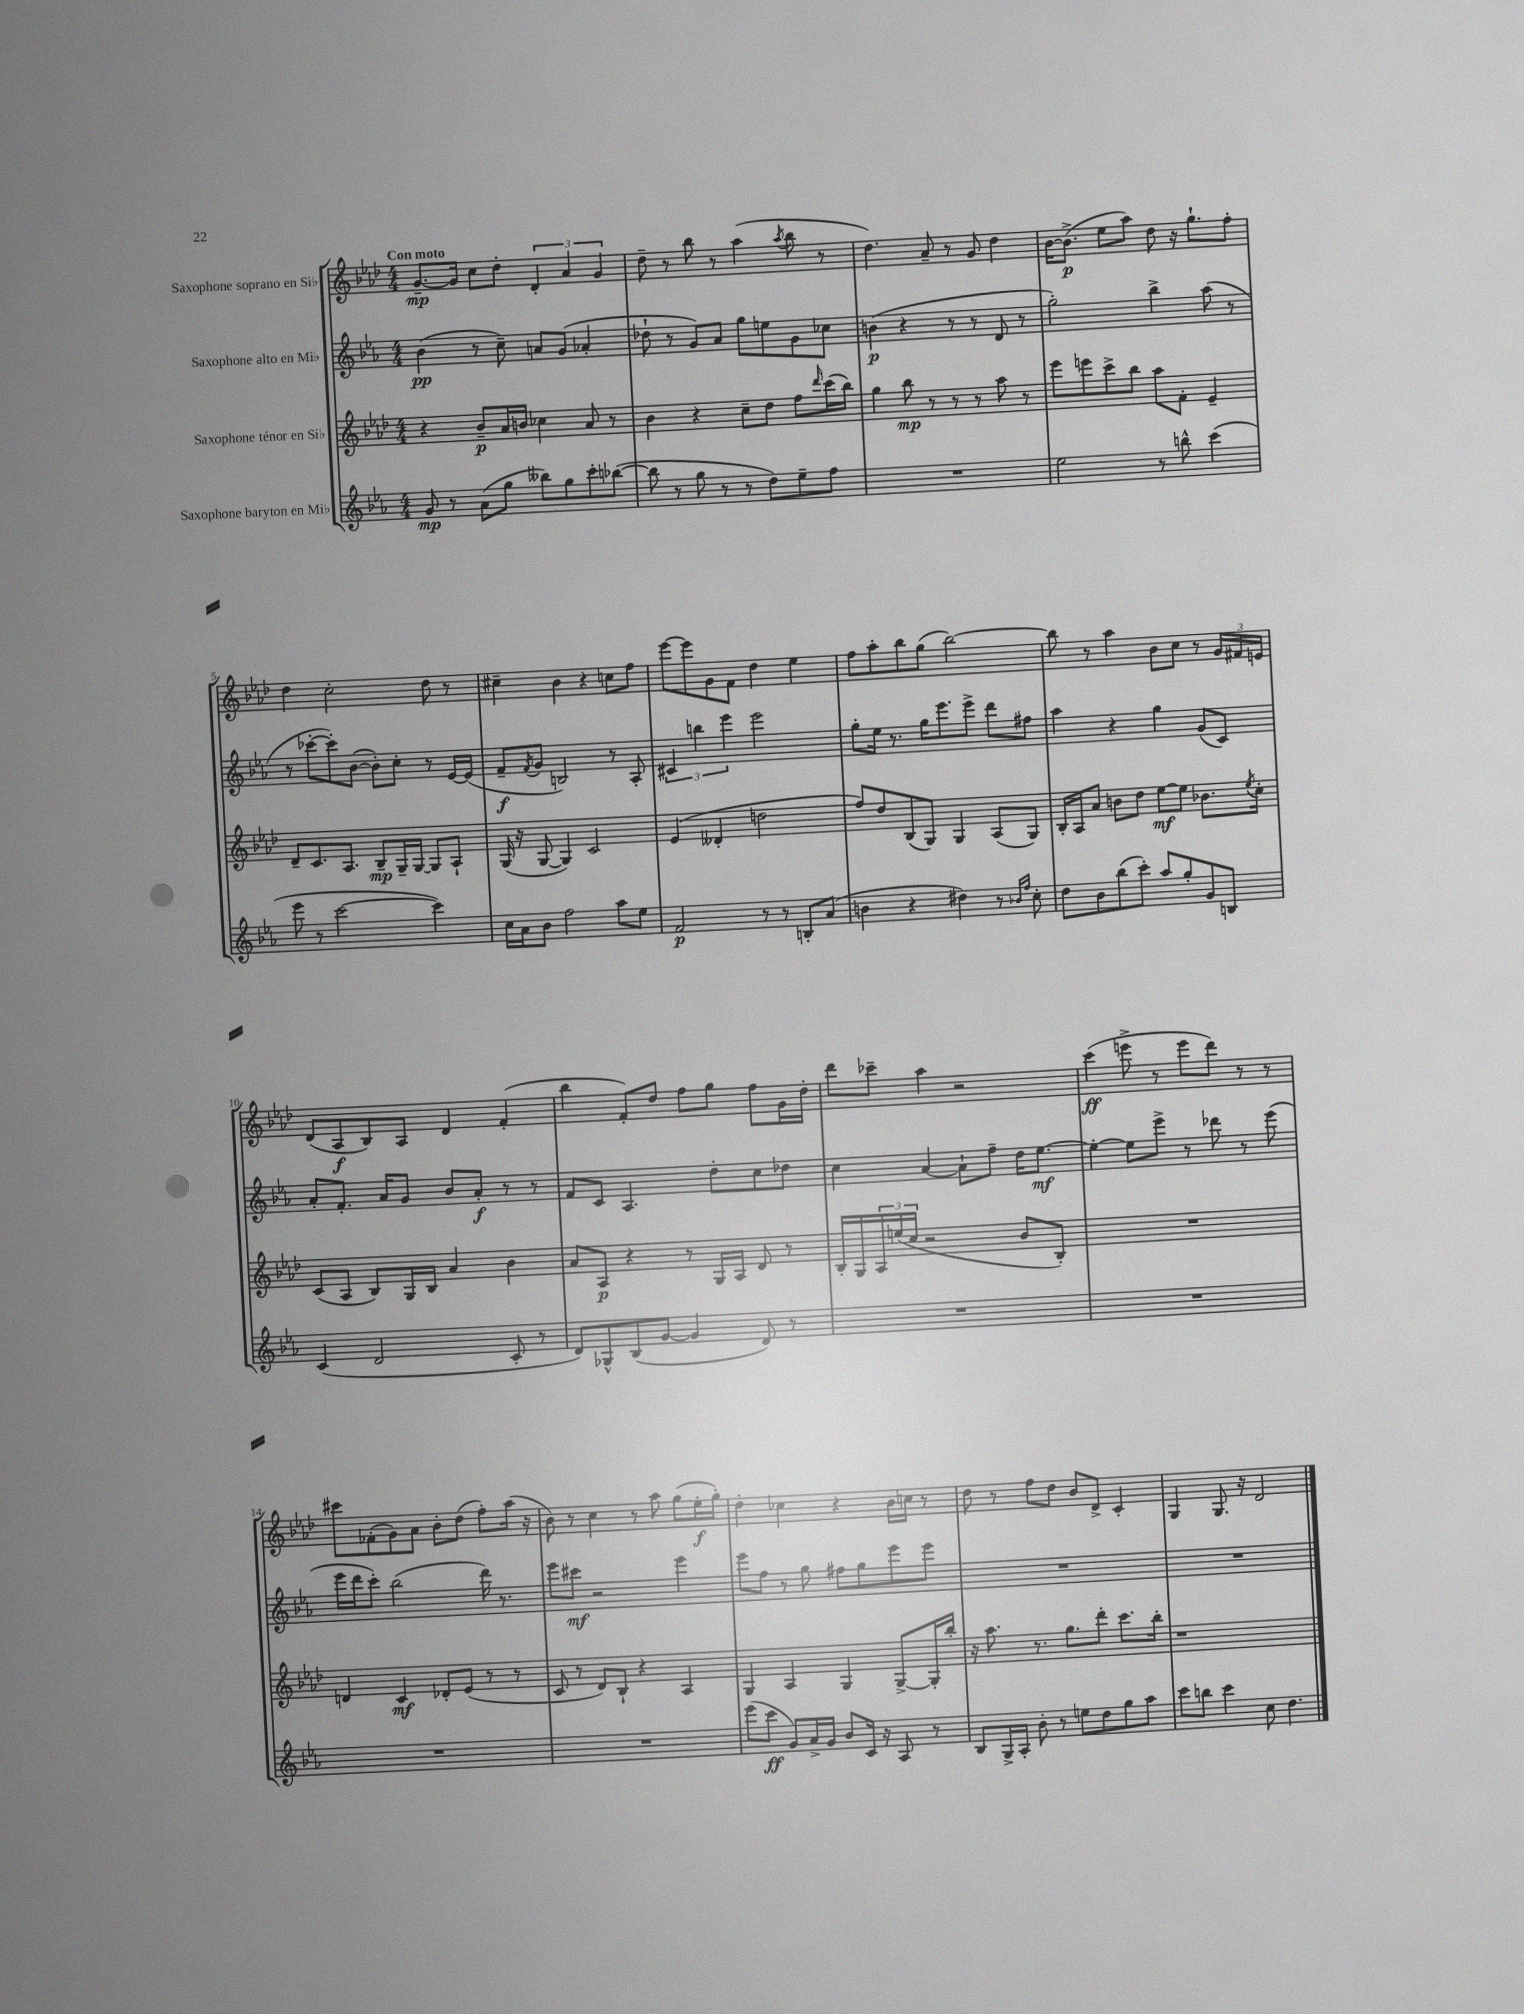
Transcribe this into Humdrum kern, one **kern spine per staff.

**kern	**kern	**kern	**kern
*staff4	*staff3	*staff2	*staff1
*clefG2	*clefG2	*clefG2	*clefG2
*k[b-e-a-]	*k[b-e-a-d-]	*k[b-e-a-]	*k[b-e-a-d-]
*M4/4	*M4/4	*M4/4	*M4/4
8g	4r	(4b-	[8.g~
8r	.	.	.
.	.	.	16g]
(8a-	8b-~	8r	8cc
8gg	16a-	8cc~)	8dd-'
.	16b	.	.
8bb--)	4cc-	8a	6d-'
8gg	.	(8g	.
.	.	.	6a-
8ccc'	8a-	4a-'	.
.	.	.	6g
([8bb-	8r	.	.
=	=	=	=
8bb-]	4b-	8dd-`	8dd-~
8r	.	8r	8r
8gg	4r	8g)	8bb-
8r	.	8a-	8r
8r	8cc~	8gg	(4aa-
8dd)	8dd-	8ee	.
.	.	.	8qaa-
8ee-~	8ff	8g	8bb-
.	16qqddd-	.	.
8ff	(16ccc	8cc-	8r
.	16bb-)	.	.
=	=	=	=
1r	4gg	(4b	4.dd-)
.	8bb-	4r	.
.	8r	.	8a-~
.	8r	8r	8r
.	8r	8r	8g
.	8aa-	8d	4dd-
.	8r	8r	.
=	=	=	=
2ee-	8eee-	2gg')	[16b-
.	.	.	(8.b-^]
.	8eee	.	.
.	8ccc^	.	8ee-
.	8bb-	.	8aa-)
8r	8aa-	4bb-^	8dd-
8bb^^	8f'	.	16r
.	.	.	8.gg`
(4ccc	4e-~	(8aa-	.
.	.	8r	8ff'
=	=	=	=
8eee-	8d-~	8r	4dd-
8r	8.c	[8ccc-'	.
[2ccc	.	8ccc-'])	2cc'
.	8.A-	.	.
.	.	([8b-	.
.	8B-~	8b-'])	.
.	16G~	8cc'	.
.	[16G	.	.
4ccc])	8G]	8r	8dd-
.	8A-`	[16e-	8r
.	.	(16e-]	.
=	=	=	=
16cc	(16G	8f~	4cc#~
16a-	16r	.	.
.	.	8qf	.
8b-	[8G	8g	.
2ff	4G])	2B)	4b-
.	2c	.	4r
8aa-	.	8r	8cc
8ee-	.	8A-'	8ff
=	=	=	=
2f	(4e-	6c#	[8eee-
.	.	.	8eee-]
.	.	6bb	.
.	4d--'	.	8g
.	.	6eee-	.
.	.	.	8f
8r	2dd	2eee-	4dd-
8r	.	.	.
8B'	.	.	4ee-
(8a-	.	.	.
=	=	=	=
4b	8ff)	8gg'	8ff
.	8dd-	16ee-	8aa-'
.	.	8.r	.
4r	(8B-	.	8bb-
.	8G)	16gg	(8gg
.	.	8.eee-	.
4dd#)	4G	.	[2bb-)
.	.	8eee-^	.
8r	(8A-	8ddd	.
16qqb-	.	.	.
16qqff	.	.	.
8cc'	8G)	8ff#	.
=	=	=	=
8dd	16B-'	4aa-	8bb-]
.	16A-	.	.
8b-	8a-	.	8r
(8bb-	8b	4r	4aa-
8ccc')	8dd-	.	.
8aa-	[8ee-	4gg	8b-
8gg'	8ee-]	.	8cc
8g	8.b-	(8g	8r
8B	.	8c)	24g
.	.	.	24f#
.	8qee-	.	.
.	16cc'	.	.
.	.	.	24e
=	=	=	=
(4c	(8c	8a-'	(8d-
.	8A-	8.f'	8A-
2d	8B-)	.	8B-)
.	.	16a-	.
.	16G	8g	8A-
.	16B-	.	.
.	4a-	8b-	4d-
.	.	8a-'	.
8c'	4b-	8r	(4f'
8r	.	8r	.
=	=	=	=
8d)	8a-	8f	4bb-
8G-^^	8A-	8c	.
(8B-	4r	4.A-	8f')
[8g	.	.	8dd-
4g]	8r	.	8ff
.	16G	8dd'	8gg
.	16A-	.	.
8d)	8d-	8cc	8ff
8r	8r	8dd-	16g
.	.	.	16dd-'
=	=	=	=
1r	16B-'	4cc	8ddd-
.	16G	.	.
.	24A-	.	8ccc-~
.	(24ee	.	.
.	24cc	.	.
.	2r	[4a-	4aa-
.	.	8a-`]	2r
.	.	8ff~	.
.	8b-	16dd	.
.	.	[8.ee-	.
.	8B-')	.	.
=	=	=	=
1r	1r	4ee-'_	(4ccc
.	.	8ee-]	8eee^
.	.	8eee-^	8r
.	.	8r	8eee
.	.	8ddd-	8ddd-)
.	.	8r	8r
.	.	(8eee-	8r
=	=	=	=
1r	4d	16eee-	8ccc#
.	.	16ddd	.
.	.	8ccc')	(8f-'
.	4c	(2bb-	8g)
.	.	.	8a-
.	8d-'	.	8b-'
.	(8e-	.	(8dd-
.	8r	16ddd)	8ff')
.	.	8.r	.
.	8r	.	(16aa-
.	.	.	16r
=	=	=	=
1r	8c	8eee-	8b-)
.	8r	8ccc#	8r
.	8d-)	2r	4cc
.	8B-`	.	.
.	4r	.	8r
.	.	.	8aa-
.	4A-	4eee-	(8gg
.	.	.	16ee-'
.	.	.	16gg')
=	=	=	=
(8eee-	4G	8eee-	4dd-'
8ccc	.	8ff	.
8g)	4A-	8r	4cc-
16a-^	.	8gg	.
16g	.	.	.
8b-	4G	8ff#	4r
16c	.	8gg	.
16r	.	.	.
8A-	[8G^	8eee-	16b-
.	.	.	16cc
8r	16G']	8eee-	8r
.	16bb-'	.	.
=	=	=	=
8B-	16r	1r	8dd-
.	8.aa-	.	.
16G^	.	.	8r
16A-'	.	.	.
8b-'	8.r	.	8ff
8r	.	.	8dd-
.	8.gg	.	.
8ee	.	.	8b-
8dd	8ddd-'	.	8d-^
8gg	8.ccc	.	4c'
8aa-	.	.	.
.	16bb-'	.	.
=	=	=	=
8ccc	1r	1r	4G
8bb	.	.	.
4ccc	.	.	8.G
.	.	.	16r
8cc	.	.	2d-
4.dd	.	.	.
==	==	==	==
*-	*-	*-	*-
